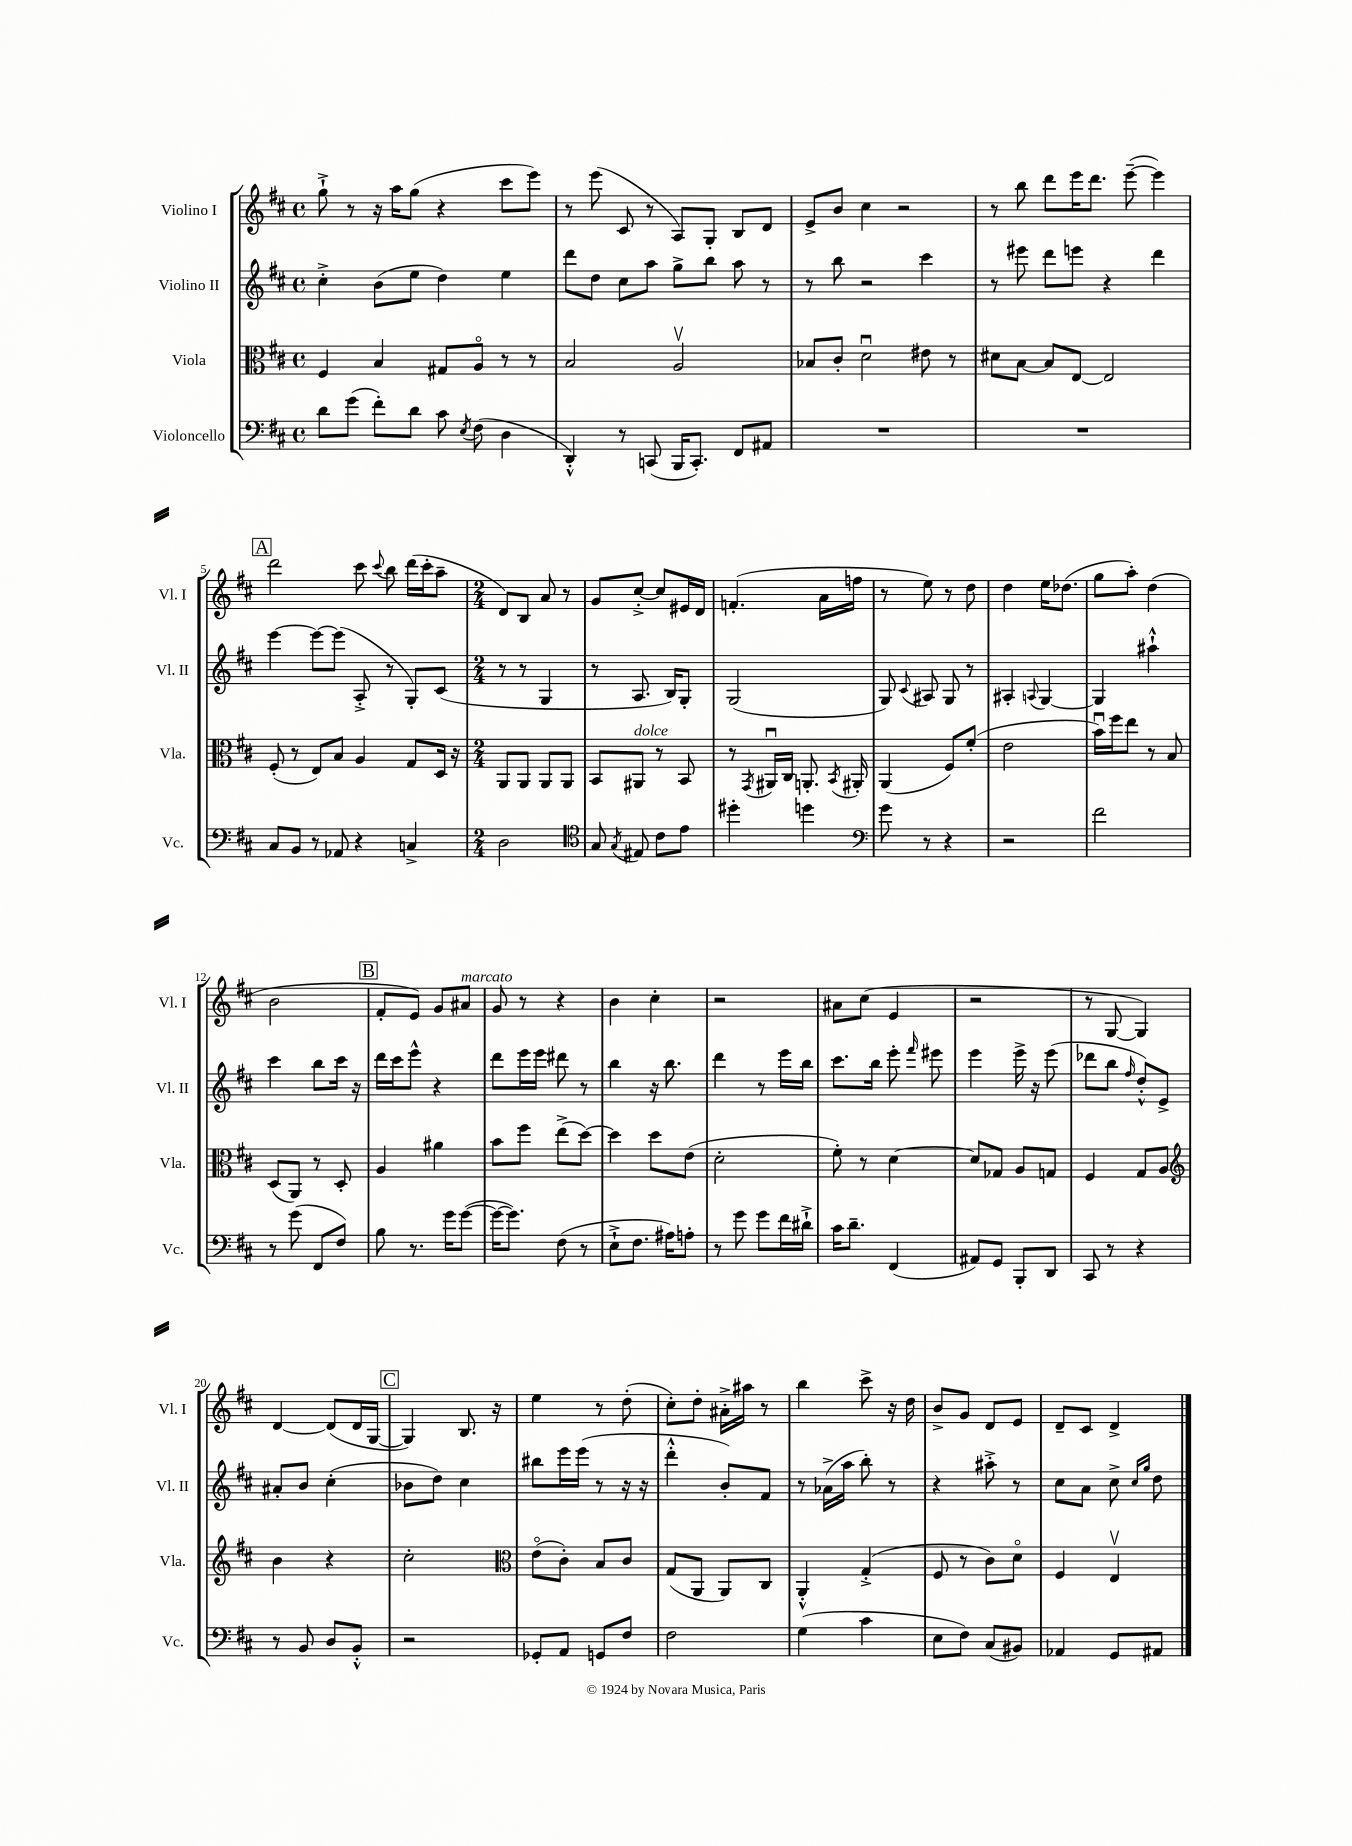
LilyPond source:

<<
\new StaffGroup <<
\new Staff = "s0" \with { instrumentName = "Violino I" shortInstrumentName = "Vl. I" } {
    \clef treble \key d \major \defaultTimeSignature \time 4/4
    \autoBeamOff g''8-!-> r8 r16 a''16[ g''8]( r4 cis'''8[ e'''8]) |
    r8 e'''8( cis'8 r8 a8[) g8]-. b8[ d'8] |
    e'8[-> b'8] cis''4 r2 |
    r8 b''8 d'''8[ e'''16 d'''8.] e'''8~--( e'''4) |
    \mark \markup { \box "A" } d'''2 cis'''8 \appoggiatura { cis'''8 } b''8 d'''16[( cis'''16-. a''8]-- |
    \numericTimeSignature \time 2/4 d'8[) b8] a'8 r8 |
    g'8[ cis''8]~-.-> cis''8[ eis'16 d'16] |
    f'4.-.( a'16[ f''16] |
    r8 e''8) r8 d''8 |
    d''4 e''16[ des''8.]( |
    g''8[ a''8]-.) d''4( |
    b'2 |
    \mark \markup { \box "B" } fis'8[-. e'8]) g'8[ ais'8]^\markup { \italic "marcato" } |
    g'8 r8 r4 |
    b'4 cis''4-. |
    r2 |
    ais'8[ cis''8]( e'4 |
    r2 |
    r8 g8~ g4) |
    d'4~ d'8[( d'16 g16]~ |
    \mark \markup { \box "C" } g4) b8. r16 |
    e''4 r8 d''8-.( |
    cis''8[-.) d''8]-. ais'16[-.-> ais''16] r8 |
    b''4 cis'''8-> r16 d''16 |
    b'8[-> g'8] d'8[ e'8] |
    d'8[-- cis'8] d'4-> \bar "|." |
}
\new Staff = "s1" \with { instrumentName = "Violino II" shortInstrumentName = "Vl. II" } {
    \clef treble \key d \major \defaultTimeSignature \time 4/4
    \autoBeamOff cis''4-.-> b'8[( e''8] d''4) e''4 |
    d'''8[ d''8] cis''8[ a''8] g''8[-> b''8] a''8 r8 |
    r8 b''8 r2 cis'''4 |
    r8 eis'''8 d'''8[ e'''8] r4 d'''4 |
    \mark \markup { \box "A" } e'''4~ e'''8[~ e'''8]( a8-.-> r8 g8[-.) cis'8]( |
    \numericTimeSignature \time 2/4 r8 r8 g4 |
    r8 a8. b16[) g8]-. |
    g2( |
    g8) \appoggiatura { cis'8 } ais8 g8 r8 |
    ais4-. \appoggiatura { a8 } g4~ |
    g4 ais''4-!-^ |
    cis'''4 b''8[ cis'''16] r16 |
    \mark \markup { \box "B" } d'''16[ cis'''16 e'''8]-^ r4 |
    d'''8[ e'''16 e'''16] dis'''8 r8 |
    b''4 r16 b''8. |
    d'''4 r8 e'''16[ b''16] |
    cis'''8.[ b''16] e'''8-. \grace { fis'''16 } eis'''8 |
    e'''4 e'''16-> r16 e'''8( |
    des'''8[ b''8] \grace { fis''16 } d''8[-.-^) e'8]-> |
    ais'8[-. b'8] cis''4-.( |
    \mark \markup { \box "C" } bes'8[ d''8]) cis''4 |
    bis''8[ e'''16 e'''16]( r8 r16 r16 |
    d'''4-.-^ b'8[-.) fis'8] |
    r8 aes'16[->( a''16] b''8-.) r8 |
    r4 ais''8-.-> r8 |
    cis''8[ a'8] cis''8-> \grace { cis''16[ g''16] } d''8 \bar "|." |
}
\new Staff = "s2" \with { instrumentName = "Viola" shortInstrumentName = "Vla." } {
    \clef alto \key d \major \defaultTimeSignature \time 4/4
    \autoBeamOff fis4 b4 gis8[ a8]\flageolet r8 r8 |
    b2 a2\upbow |
    bes8[ cis'8]-. d'2\downbow eis'8 r8 |
    dis'8[ b8]~ b8[ e8]~ e2 |
    \mark \markup { \box "A" } fis8-.( r8 e8[) b8] a4 g8[ d16] r16 |
    \numericTimeSignature \time 2/4 a,8[ a,8] a,8[ a,8] |
    b,8[ ais,8]^\markup { \italic "dolce" } r8 b,8 |
    r8 \acciaccatura { g,8 } ais,16[\downbow cis16] a,8.-. \acciaccatura { b,8 } ais,16-. |
    a,4( fis8[) fis'8]-.( |
    e'2 |
    b'16[\downbow) fis''16 e''8] r8 b8 |
    d8[( a,8]) r8 d8-. |
    \mark \markup { \box "B" } a4 ais'4 |
    b'8[ fis''8] e''8[->( d''8]~) |
    d''4 d''8[ e'8]( |
    d'2-. |
    fis'8-.) r8 d'4~ |
    d'8[ ges8] a8[ g8] |
    fis4 g8[ a8] |
    \clef treble b'4 r4 |
    \mark \markup { \box "C" } cis''2-. |
    \clef alto e'8[\flageolet( cis'8]-.) b8[ cis'8] |
    g8[( a,8] a,8[) cis8] |
    a,4-.-^ g4-.->( |
    fis8 r8 cis'8[) d'8]\flageolet |
    fis4 e4\upbow \bar "|." |
}
\new Staff = "s3" \with { instrumentName = "Violoncello" shortInstrumentName = "Vc." } {
    \clef bass \key d \major \defaultTimeSignature \time 4/4
    \autoBeamOff d'8[ g'8]( fis'8[-.) d'8] cis'8 \acciaccatura { e8 } fis8( d4 |
    d,4-.-^) r8 c,8( b,,16[ c,8.]-.) fis,8[ ais,8] |
    R1 |
    R1 |
    \mark \markup { \box "A" } cis8[ b,8] r8 aes,8 r4 c4-> |
    \numericTimeSignature \time 2/4 d2 |
    \clef tenor g8 \acciaccatura { g8 } eis8 cis'8[ e'8] |
    dis''4-. d''4 |
    \clef bass g'8 r8 r4 |
    r2 |
    fis'2 |
    r8 g'8( fis,8[ fis8]) |
    \mark \markup { \box "B" } b8 r8. g'16[ g'8]~( |
    g'16[~ g'8.]) fis8( r8 |
    e8[-!-> fis8.] ais16[) a8]-. |
    r8 g'8 g'8[ fis'16 dis'16]-!-> |
    cis'16[ d'8.]-- fis,4( |
    ais,8[) g,8] b,,8[-. d,8] |
    cis,8 r8 r4 |
    r8 b,8 d8[ b,8]-.-^ |
    \mark \markup { \box "C" } r2 |
    ges,8[-. a,8] g,8[ fis8] |
    fis2 |
    g4( cis'4 |
    e8[ fis8]) cis8[( bis,8]) |
    aes,4 g,8[ ais,8] \bar "|." |
}
>>
>>
